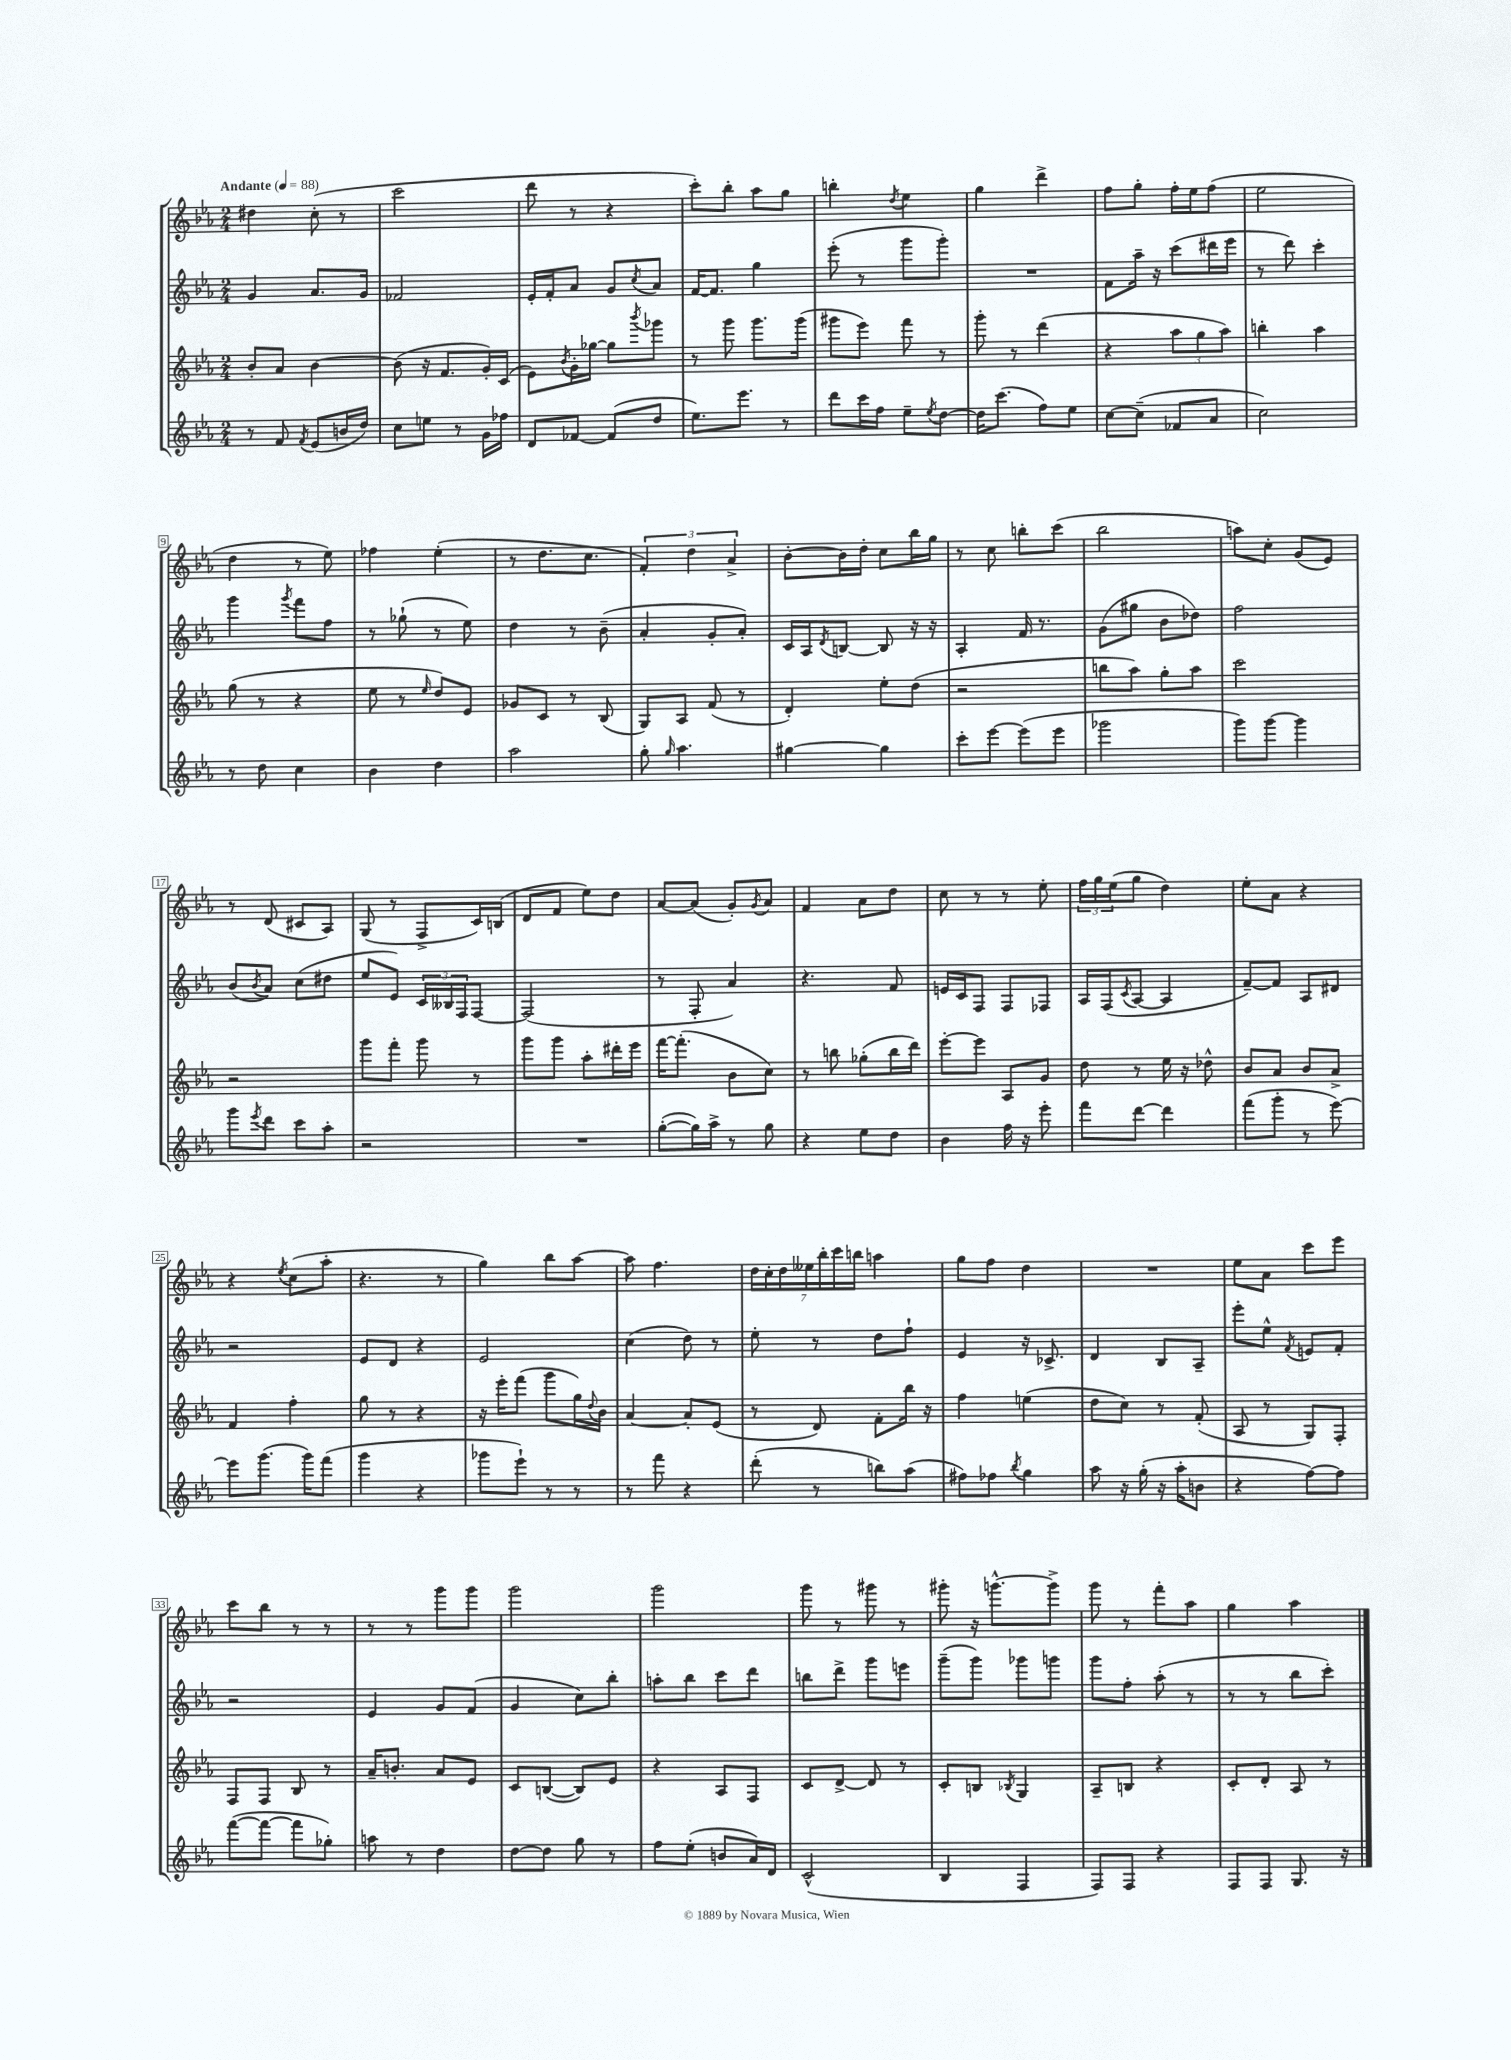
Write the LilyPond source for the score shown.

<<
\new StaffGroup <<
\new Staff = "s0" {
    \clef treble \key ees \major \numericTimeSignature \time 2/4 \tempo "Andante" 4 = 88
    dis''4 c''8-.( r8 |
    c'''2 |
    d'''8 r8 r4 |
    c'''8-.) bes''8-. aes''8 g''8 |
    b''4-. \acciaccatura { d''8 } ees''4 |
    g''4 d'''4-> |
    f''8 g''8-. f''16-. ees''16 f''8( |
    ees''2 |
    d''4 r8 ees''8) |
    fes''4 ees''4-.( |
    r8 d''8. c''8. |
    \tuplet 3/2 { f'4-.) d''4 aes'4-> } |
    bes'8~-. bes'16 d''16-. c''8 bes''16 g''16 |
    r8 c''8 b''8-. c'''8( |
    bes''2 |
    a''8) c''8-. g'8( ees'8) |
    r8 d'8( cis'8 aes8) |
    g8( r8 f8-> c'16) b16( |
    d'8 f'8 ees''8) d''8 |
    aes'8~ aes'8( g'8-.) \acciaccatura { g'8 } aes'8 |
    f'4 aes'8 d''8 |
    c''8 r8 r8 ees''8-. |
    \tuplet 3/2 { f''16 g''16 ees''16( } g''8 d''4) |
    ees''8-. aes'8 r4 |
    r4 \acciaccatura { ees''8 } c''8( aes''8-. |
    r4. r8 |
    g''4) bes''8 aes''8~ |
    aes''8 f''4. |
    \tuplet 7/4 { d''16 c''16-. d''16 eeses''16 bes''16-. c'''16 b''16 } a''4 |
    g''8 f''8 d''4 |
    R2 |
    ees''8 aes'8 c'''8 ees'''8 |
    c'''8 bes''8 r8 r8 |
    r8 r8 g'''8 g'''8 |
    g'''2 |
    g'''2 |
    g'''8 r8 gis'''8 r8 |
    gis'''8-. r16 g'''8.~-^ g'''8-> |
    g'''8 r8 f'''8-. aes''8 |
    g''4 aes''4 \bar "|." |
}
\new Staff = "s1" {
    \clef treble \key ees \major \numericTimeSignature \time 2/4
    g'4 aes'8. g'16 |
    fes'2 |
    ees'16-. f'16-. aes'8 g'8 \acciaccatura { c''8 } aes'8 |
    f'16~ f'8. g''4 |
    ees'''8-.( r8 g'''8 g'''8-.) |
    R2 |
    f'8 aes''16-- r16 c'''8( dis'''16 ees'''16 |
    r8 d'''8) c'''4-. |
    g'''4 \acciaccatura { g'''8 } f'''8 f''8 |
    r8 ges''8-!( r8 ees''8) |
    d''4 r8 bes'8--( |
    aes'4-. g'8-. aes'8-.) |
    c'16 aes16 \acciaccatura { d'8 } b8~ b8 r16 r16 |
    aes4-. f'16 r8. |
    g'8( gis''8 bes'8 des''8) |
    f''2 |
    bes'8( \acciaccatura { bes'8 } aes'8) c''8( dis''8 |
    ees''8 ees'8) \tuplet 3/2 { c'16 beses16 f16 } f8~ |
    f2( |
    r8 f8-. aes'4) |
    r4. f'8 |
    e'16 c'16 f8 f8 fes8 |
    aes16 f16( \acciaccatura { c'8 } aes8~ aes4 |
    f'8~--) f'8 aes8 dis'8 |
    r2 |
    ees'8 d'8 r4 |
    ees'2 |
    c''4( d''8) r8 |
    ees''8-. r8 d''8 f''8-! |
    ees'4 r16 ces'8.-> |
    d'4 bes8 aes8-- |
    ees'''8-. ees''8-^ \acciaccatura { f'8 } e'8 f'8-. |
    r2 |
    ees'4 g'8 f'8( |
    g'4 c''8) bes''8-. |
    a''8-. bes''8 c'''8 d'''8 |
    b''8 d'''8-> g'''8 e'''8 |
    g'''8--( g'''8) ges'''8 g'''8 |
    g'''8 f''8-. aes''8-.( r8 |
    r8 r8 bes''8 c'''8-.) \bar "|." |
}
\new Staff = "s2" {
    \clef treble \key ees \major \numericTimeSignature \time 2/4
    bes'8-. aes'8 bes'4~ |
    bes'8( r16 f'8. g'16-.) c'16( |
    ees'8) \acciaccatura { bes'8 } g'16-. ges''16~ ges''8 \acciaccatura { bes'''8 } ges'''8 |
    r8 g'''8 g'''8. g'''16( |
    gis'''8 ees'''8) f'''8 r8 |
    g'''8-. r8 d'''4( |
    r4 \tuplet 3/2 { aes''8 g''8 aes''8) } |
    b''4-. aes''4 |
    g''8( r8 r4 |
    ees''8 r8 \grace { ees''16 } d''8) ees'8 |
    ges'8 c'8 r8 bes8( |
    g8) aes8 f'8( r8 |
    d'4-.) ees''8-. d''8( |
    r2 |
    b''8 aes''8) g''8-. aes''8 |
    c'''2 |
    r2 |
    g'''8 f'''8-. g'''8 r8 |
    g'''8 g'''8 aes''8-. dis'''16-. ees'''16 |
    f'''16~ f'''8.-.( bes'8 c''8) |
    r8 b''8 ges''8-.( b''16 d'''16) |
    ees'''8~-. ees'''8 aes8 g'8 |
    d''8 r8 ees''16 r16 des''8-^ |
    bes'8 aes'8 bes'8 aes'8-> |
    f'4 f''4-. |
    g''8 r8 r4 |
    r16 ees'''16-. f'''8( g'''8 g''16) \appoggiatura { d''8 } bes'16 |
    aes'4~ aes'8-. ees'8( |
    r8 d'8) f'8-. bes''16 r16 |
    f''4 e''4( |
    d''8 c''8) r8 f'8-.( |
    aes8 r8 g8) f8-. |
    f8 f8 bes8 r8 |
    aes'16-- b'8.-. aes'8 ees'8 |
    c'8 b8~( b8) ees'8 |
    r4 aes8 f8 |
    c'8 d'8~-> d'8 r8 |
    c'8-. b8 \acciaccatura { bes8 } g4 |
    aes8-- b8 r4 |
    c'8-. d'8-. aes8 r8 \bar "|." |
}
\new Staff = "s3" {
    \clef treble \key ees \major \numericTimeSignature \time 2/4
    r8 f'8 \acciaccatura { f'8 } ees'8( b'16 d''16) |
    c''8 e''8 r8 g'16 fes''16 |
    d'8 fes'8~ fes'8( d''8 |
    ees''8.) ees'''8. r8 |
    d'''8 c'''16 f''16 ees''8-- \acciaccatura { ees''8 } d''8~ |
    d''16 c'''8.( f''8) ees''8 |
    c''8~ c''8--( fes'8 aes'8 |
    c''2) |
    r8 d''8 c''4 |
    bes'4 d''4 |
    aes''2 |
    g''8-. \grace { g''16 } aes''4. |
    gis''4~ gis''4 |
    c'''8-. ees'''8~ ees'''8( ees'''8 |
    ges'''2 |
    g'''8) g'''8~ g'''4 |
    g'''8 \acciaccatura { ees'''8 } d'''8 c'''8 aes''8-. |
    r2 |
    R2 |
    g''8~-.( g''16) aes''16-> r8 g''8 |
    r4 ees''8 d''8 |
    bes'4 f''16 r16 ees'''8-. |
    f'''8 d'''8~ d'''4 |
    f'''8( g'''8-. r8 ees'''8~) |
    ees'''8 g'''8.( g'''16) f'''8( |
    g'''4 r4 |
    ges'''8 ees'''8-!) r8 r8 |
    r8 f'''8 r4 |
    d'''8-.( r8 b''8) aes''8( |
    fis''8) fes''8 \acciaccatura { bes''8 } g''4 |
    aes''8 r16 g''16-.( r16 aes''16-. b'8 |
    r4 f''8~) f''8 |
    f'''8~( f'''8~ f'''8 ges''8-.) |
    a''8 r8 d''4 |
    d''8~ d''8 g''8 r8 |
    f''8 ees''8-.( b'8 aes'16) d'16 |
    c'2-^( |
    bes4 f4 |
    f8) f8 r4 |
    f8 f8 g8. r16 \bar "|." |
}
>>
>>
\layout { \context { \Score \override BarNumber.stencil = #(make-stencil-boxer 0.1 0.3 ly:text-interface::print) } }
